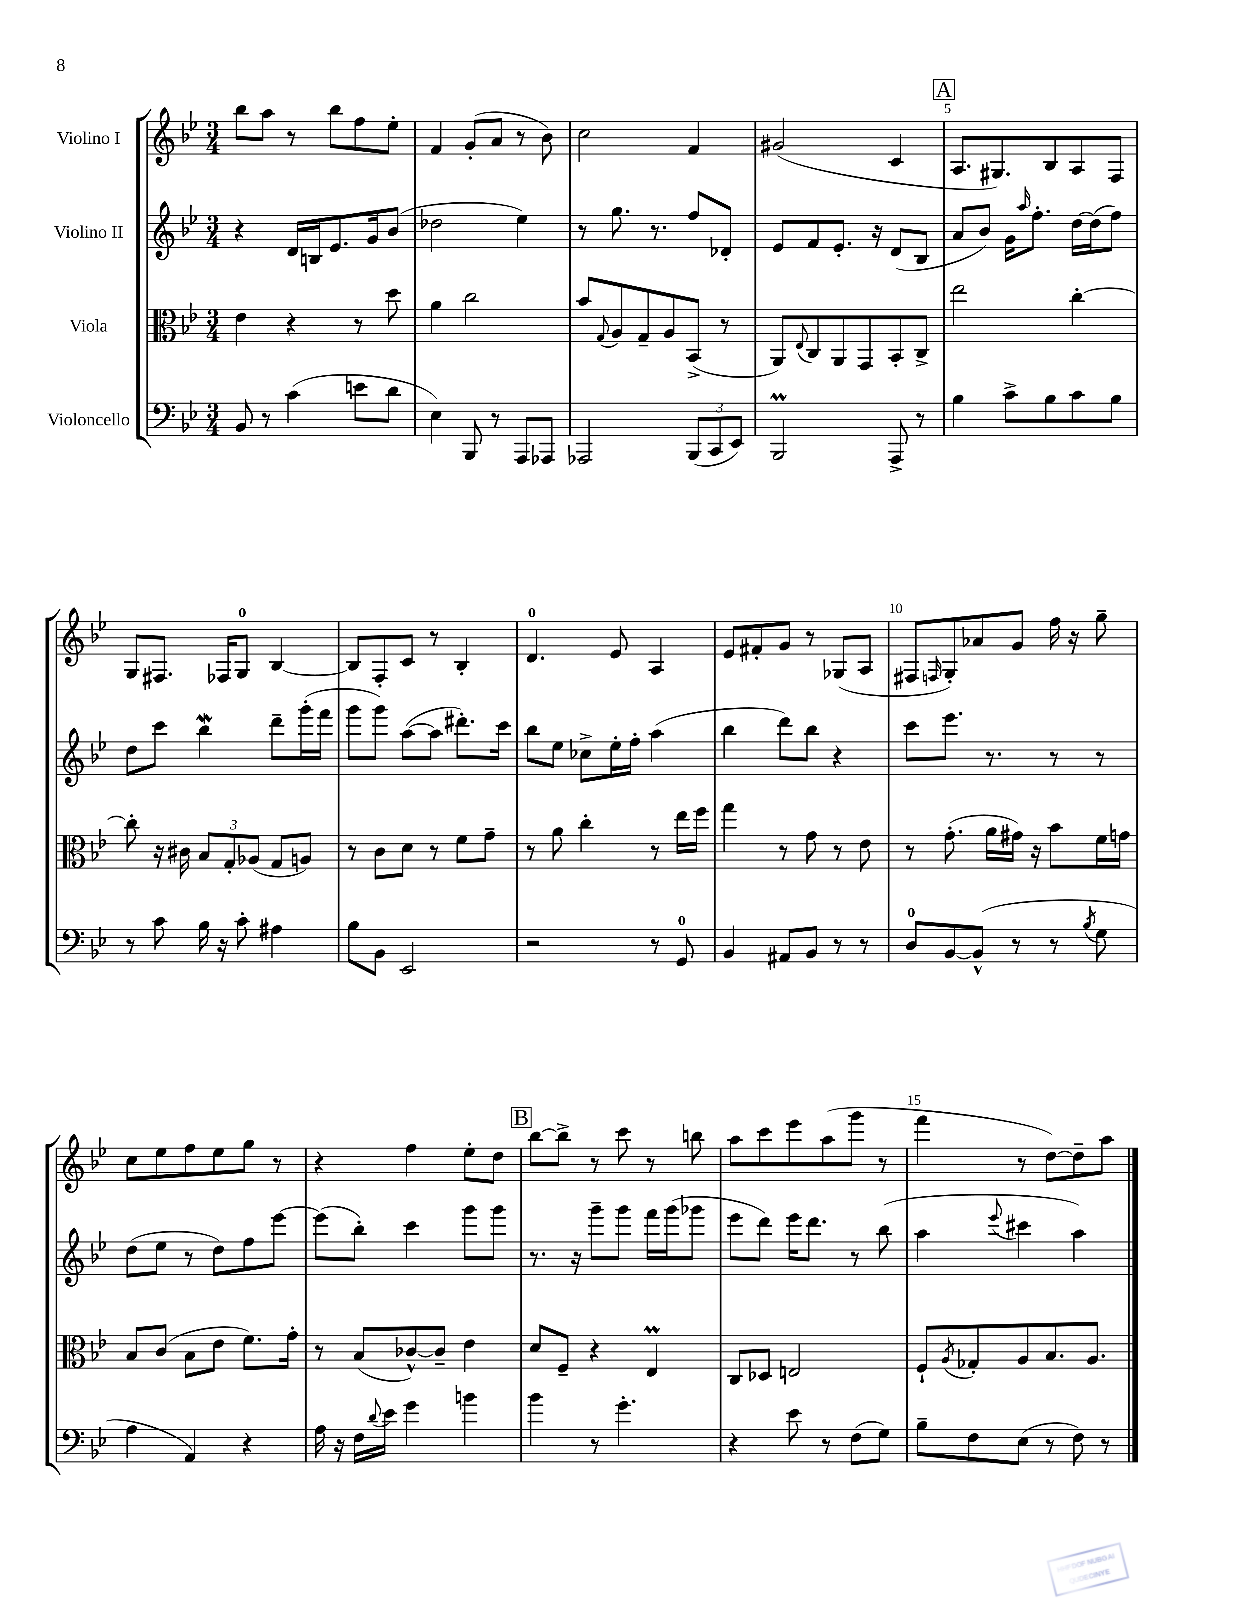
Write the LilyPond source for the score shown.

<<
\new StaffGroup <<
\new Staff = "s0" \with { instrumentName = "Violino I" } {
    \clef treble \key bes \major \numericTimeSignature \time 3/4
    bes''8 a''8 r8 bes''8 f''8 ees''8-. |
    f'4 g'8-.( a'8 r8 bes'8) |
    c''2 f'4 |
    gis'2( c'4 |
    \mark \markup { \box "A" } a8. gis8.) bes8 a8 f8 |
    g8 fis8. fes16 g8-0 bes4~ |
    bes8 f8-. c'8 r8 bes4-. |
    d'4.-0 ees'8 a4 |
    ees'8 fis'8-. g'8 r8 ges8( a8 |
    fis8 \grace { f16 } g8-.) aes'8 g'8 f''16 r16 g''8-- |
    c''8 ees''8 f''8 ees''8 g''8 r8 |
    r4 f''4 ees''8-. d''8 |
    \mark \markup { \box "B" } bes''8~ bes''8-> r8 c'''8 r8 b''8 |
    a''8 c'''8 ees'''8 a''8( g'''8 r8 |
    f'''4 r8 d''8~) d''8-- a''8 \bar "|." |
}
\new Staff = "s1" \with { instrumentName = "Violino II" } {
    \clef treble \key bes \major \numericTimeSignature \time 3/4
    r4 d'16 b16 ees'8. g'16 bes'8( |
    des''2 ees''4) |
    r8 g''8. r8. f''8 des'8-. |
    ees'8 f'8 ees'8.-. r16 d'8( bes8 |
    \mark \markup { \box "A" } a'8 bes'8) g'16 \grace { a''16 } f''8.-. d''16~ d''16( f''8) |
    d''8 c'''8 bes''4\mordent d'''8-- g'''16-.( f'''16 |
    g'''8 g'''8) a''8~( a''8 dis'''8.-.) c'''16 |
    bes''8 ees''8 ces''8-> ees''16-. f''16-. a''4( |
    bes''4 d'''8) bes''8 r4 |
    c'''8 ees'''8. r8. r8 r8 |
    d''8( ees''8 r8 d''8) f''8 ees'''8~ |
    ees'''8( bes''8-.) c'''4 g'''8 g'''8 |
    \mark \markup { \box "B" } r8. r16 g'''8-- g'''8 f'''16 g'''16( ges'''8 |
    ees'''8 d'''8) ees'''16 d'''8. r8 bes''8( |
    a''4 \appoggiatura { ees'''8 } cis'''4 a''4) \bar "|." |
}
\new Staff = "s2" \with { instrumentName = "Viola" } {
    \clef alto \key bes \major \numericTimeSignature \time 3/4
    ees'4 r4 r8 d''8 |
    a'4 c''2 |
    bes'8 \appoggiatura { g8 } a8 g8-- a8 bes,8->( r8 |
    a,8) \appoggiatura { ees8 } c8 a,8 g,8 bes,8-. c8-> |
    \mark \markup { \box "A" } ees''2 c''4~-. |
    c''8-. r16 cis'16 \tuplet 3/2 { bes8 g8-. aes8( } g8 a8) |
    r8 c'8 d'8 r8 f'8 g'8-- |
    r8 a'8 c''4-. r8 ees''16 f''16 |
    g''4 r8 g'8 r8 ees'8 |
    r8 g'8.-.( a'16 gis'16) r16 bes'8 f'16 g'16 |
    bes8 c'8( bes8 ees'8 f'8.) g'16-. |
    r8 bes8( ces'8~-^) ces'8-- ees'4 |
    \mark \markup { \box "B" } d'8 f8-- r4 ees4\prall |
    c8 des8 e2 |
    f8-! \acciaccatura { a8 } ges8-. a8 bes8. a8. \bar "|." |
}
\new Staff = "s3" \with { instrumentName = "Violoncello" } {
    \clef bass \key bes \major \numericTimeSignature \time 3/4
    bes,8 r8 c'4( e'8 d'8 |
    ees4) bes,,8 r8 a,,8 aes,,8 |
    aes,,2 \tuplet 3/2 { bes,,8( c,8 ees,8) } |
    bes,,2\prall a,,8-> r8 |
    \mark \markup { \box "A" } bes4 c'8-> bes8 c'8 bes8 |
    r8 c'8 bes16 r16 c'8-. ais4 |
    bes8 bes,8 ees,2 |
    r2 r8 g,8-0 |
    bes,4 ais,8 bes,8 r8 r8 |
    d8-0 bes,8~ bes,8-^( r8 r8 \acciaccatura { bes8 } g8 |
    a4 a,4) r4 |
    a16 r16 f16 \appoggiatura { d'8 } ees'16 g'4 b'4 |
    \mark \markup { \box "B" } bes'4 r8 g'4.-. |
    r4 ees'8 r8 f8( g8) |
    bes8-- f8 ees8( r8 f8) r8 \bar "|." |
}
>>
>>
\layout { \context { \Score \override BarNumber.break-visibility = ##(#f #t #t) barNumberVisibility = #(every-nth-bar-number-visible 5) } }
